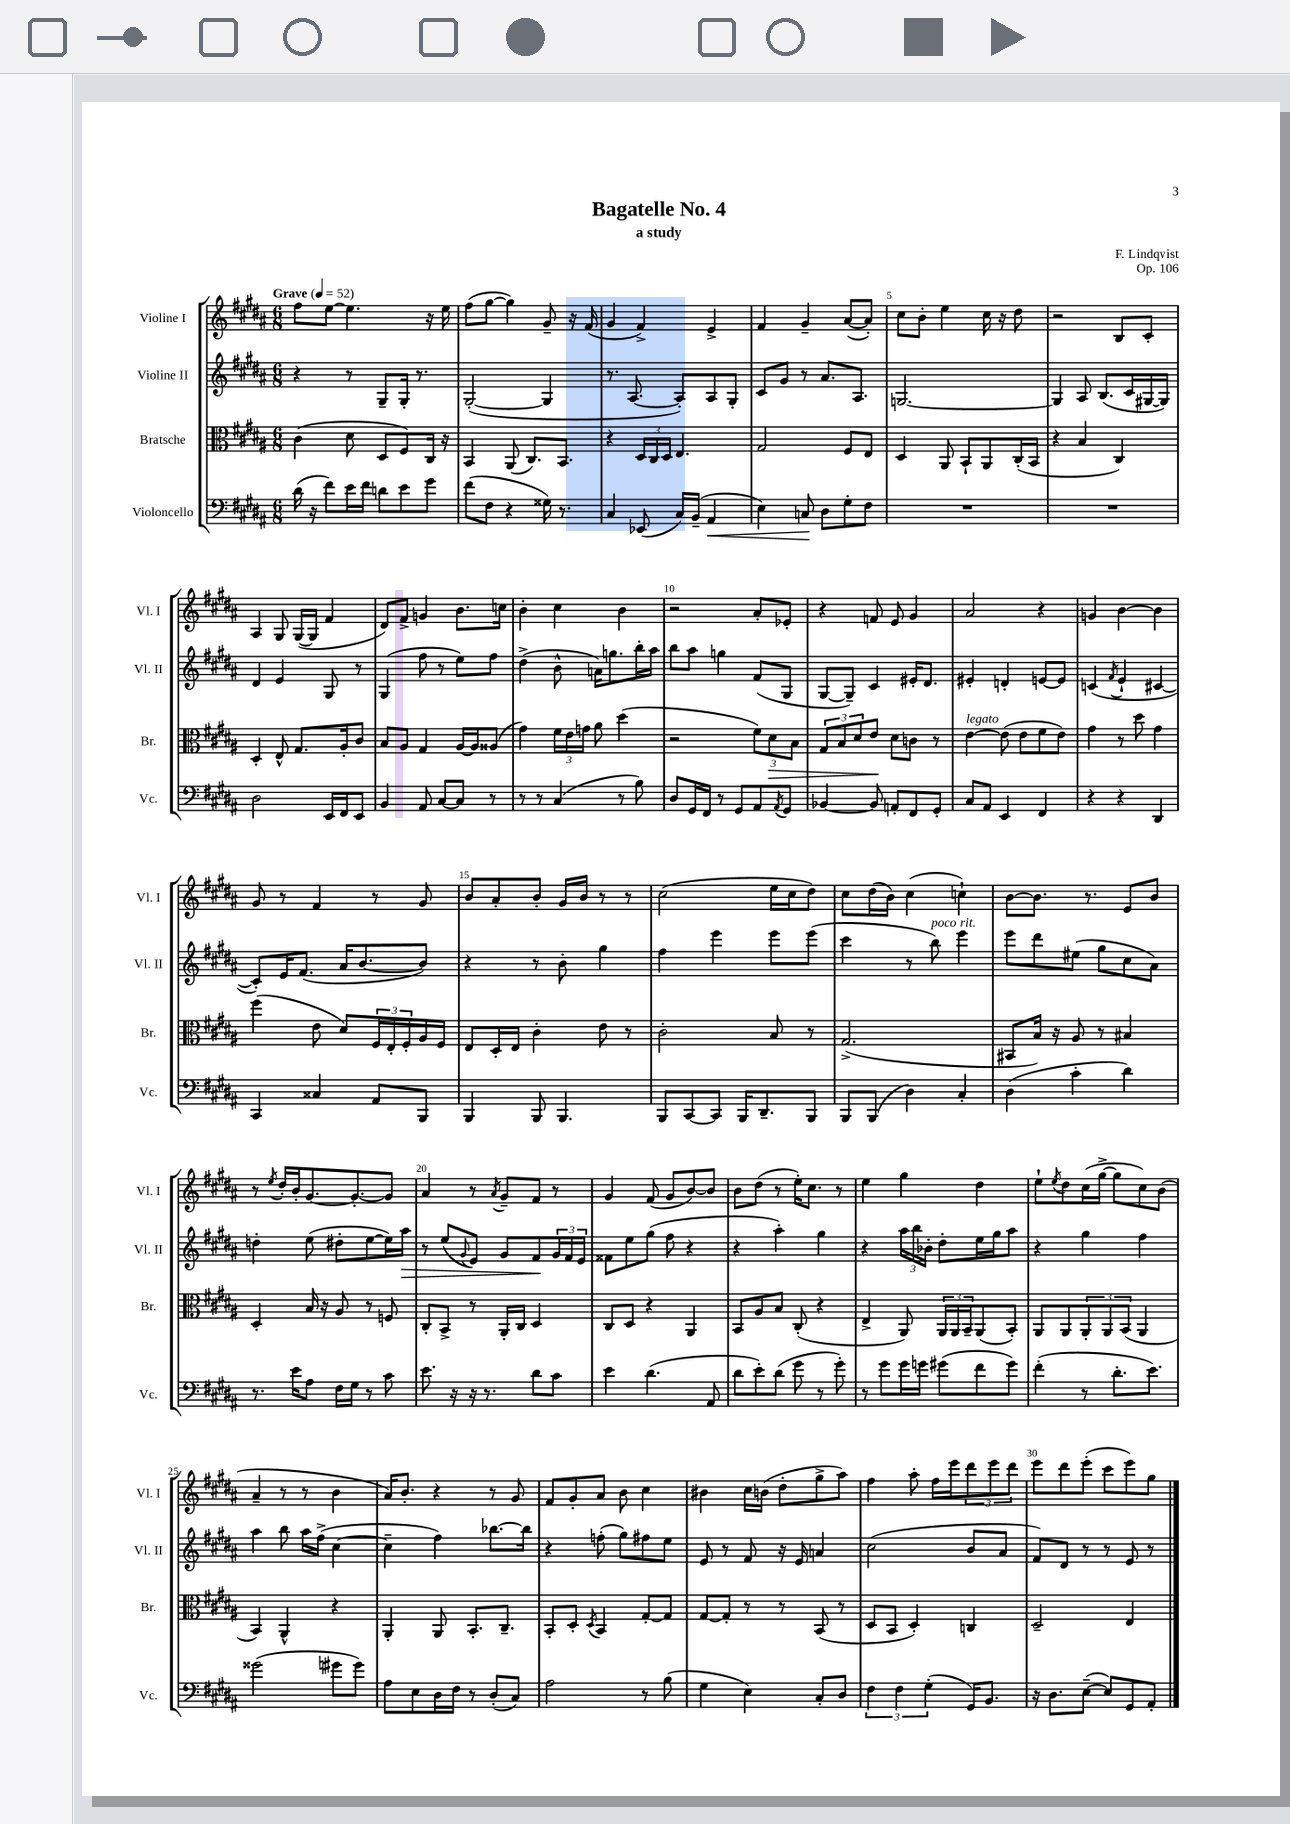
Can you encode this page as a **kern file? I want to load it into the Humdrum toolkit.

**kern	**kern	**kern	**kern
*staff4	*staff3	*staff2	*staff1
*clefF4	*clefC3	*clefG2	*clefG2
*k[f#c#g#d#a#]	*k[f#c#g#d#a#]	*k[f#c#g#d#a#]	*k[f#c#g#d#a#]
*M6/8	*M6/8	*M6/8	*M6/8
*MM52	*MM52	*MM52	*MM52
(16d#\	(4c#\	4r	8ff#\L
16r	.	.	.
8f#\L)	.	.	[8ee\J
16e\L	8d#\	8r	4.ee\]
16f#\JJ	.	.	.
8d\L	8D#/L	8G#~/L	.
8e\	8F#/)	16G#'/Jk	.
.	.	8.r	.
8g#\J	16C#/Jk	.	16r
.	16r	.	16ee\
=	=	=	=
(8f#\L	4BB/	([2G#'/	(8ff#\L
8F#\J	.	.	[8gg#\J
4r	(8AA#/	.	4gg#\])
.	8.C#/L)	.	.
16G##\)	.	4G#/]	8g#~/
8.r	8.BB/J	.	.
.	.	.	16r
.	.	.	(16f#/
=	=	=	=
4C#/	4r	8.r	4g#/
.	.	[8.A#/	.
(8EE-/	24D#/LL	.	4f#^/)
.	24C#/	.	.
.	24D#/JJ	.	.
16C#/LL)	4.E/	8A#'/]L)	.
(16BB~/JJ	.	.	.
4AA#/	.	8A#/	4e^/
.	.	8G#'/J	.
=	=	=	=
4E\)	2G#/	8c#/L	4f#/
.	.	8g#/J	.
8C/	.	8r	4g#~/
8D#\L	.	8.a#/L	.
8G#'\	8F#/L	.	([8a#/L
.	.	8.A#/J	.
8F#\J	8E/J	.	8a#'/]J)
=	=	=	=
2.r	4D#/	[2.G/	8cc#\L
.	.	.	8b'\J
.	8AA#/	.	4ee\
.	8BB`/L	.	.
.	8AA#/	.	16cc#\
.	.	.	16r
.	(16C#'/L	.	8dd#\
.	16BB/JJ	.	.
=	=	=	=
2.r	4r	4G/]	2r
.	4B/	8A#/	.
.	.	(8.B/L	.
.	4C#/)	.	8B/L
.	.	16c#/L	.
.	.	[16G#/	8c#'/J
.	.	16G#/]JJ)	.
=	=	=	=
2D#\	4D#'/	4d#/	4A#/
.	8E^^/	4e/	8G#/
.	8.G#/L	.	([16G#/LL
.	.	.	16G#/]JJ
16EE/LL	.	8G#/	4f#/
16FF#/J	16A#'/k	.	.
8EE/J	8c#/J	8r	.
=	=	=	=
4BB/	8B/L	(4G#/	8d#/L)
.	8A#/J	.	8f#^/J
8AA#/	4G#/	8ff#\	4g/
[8C#/L	.	8r	.
8C#/]J	[16A#/LL	8ee\L)	8.b\L
.	16A#/]J	.	.
8r	(8A##/J	8ff#\J	.
.	.	.	16cc\Jk
=	=	=	=
8r	4g#\)	(4dd#^\	4b'\
8r	.	.	.
(4C#/	24f#\LL	8b^^\	4cc#\
.	24e\	.	.
.	24g\JJ	.	.
.	8a#\	16a\LK)	.
.	.	8.gg\	.
8r	(4dd#\	.	4b\
8B\)	.	16bb'\L	.
.	.	16aa#\JJ	.
=	=	=	=
8D#/L	2r	8bb\L	2r
16GG#/L	.	8aa#\J	.
16FF#/JJ	.	.	.
8r	.	4gg\	.
8GG#/L	.	.	.
8AA#/	12f#\L)	(8f#/L	8a#'/L
.	12d#\	.	.
8qAA#/	.	.	.
8GG#/J	.	8G#/J	8e-'/J
.	12B\J	.	.
=	=	=	=
[4BB-/	12G#/L	[8G#/L	4r
.	12B/	.	.
.	.	8G#~/]J)	.
.	12d#/	.	.
8BB-/]	8e/J	4c#/	8f/
8AA'/L	8d#\L	.	8e/
8FF#/	8c\J	16e#'/LK	4g#/
.	.	8.d#/J	.
8GG#'/J	8r	.	.
=	=	=	=
8C#/L	[4e\	4e#'/	2a#/
8AA#/J	.	.	.
4EE/	(8e\]	4d'/	.
.	8e\L	.	.
4FF#/	8f#\	[8e/L	4r
.	8e\J)	8e/]J	.
=	=	=	=
4r	4g#\	(4c/	4g/
.	.	8qf#/	.
4r	8r	4e`/	[4b\
.	8dd#\	.	.
4DD#/	4g#\	[4c#/	4b\]
=	=	=	=
4CC#/	(4ff#\	8c#'/]L)	8g#/
.	.	16e/K	8r
.	.	(8.f#/J	.
4C##/	8e\	.	4f#/
.	8d#/L)	16a#/LK	.
.	.	[8.b/	.
8AA#/L	24F#/L	.	8r
.	24E'/	.	.
.	24F#'/	.	.
8BBB/J	16A#/	8b/]J)	8g#/
.	16F#/JJ	.	.
=	=	=	=
4BBB/	8E/L	4r	8b/L
.	16D#'/L	.	8a#'/
.	16E/JJ	.	.
8BBB/	4c#'\	8r	8b'/J
4.BBB/	.	8b'\	16g#/LL
.	.	.	16b/JJ
.	8e\	4gg#\	8r
.	8r	.	8r
=	=	=	=
8BBB/L	2c#'\	4ff#\	(2cc#\
[8CC#/	.	.	.
8CC#/]J	.	4eee\	.
16BBB/LK	.	.	.
8.DD#~/	.	.	.
.	8B/	8eee\L	16ee\LL
.	.	.	16cc#\J
8BBB/J	8r	(8eee\J	8dd#\J)
=	=	=	=
8BBB/L	(2.G#^/	4ccc#\	8cc#\L
(8BBB/J	.	.	(16dd#\L
.	.	.	16b\JJ)
4D#\)	.	8r	(4cc#\
.	.	8bb\)	.
4C#'/	.	4eee\	4cc`\)
=	=	=	=
(4D#\	8BB#/L	8eee\L	[8b\L
.	16B/Jk)	8ddd#\	8.b\]J
.	16r	.	.
4c#'\	8A#/	(8ee#\J	.
.	.	.	8.r
.	8r	8gg#\L	.
4d#\)	4B#/	8cc#\	8e/L
.	.	8a#\J)	8b/J
=	=	=	=
8.r	4D#'/	4dd'\	8r
.	.	.	8qee/
.	.	.	16dd#'/LL
16e\LK	.	.	16b'/J
8A#\J	16B/	(8ee\	[8.g#/
.	16r	.	.
16F#\LL	8A#/	8dd#'\L	.
16G#\JJ	.	.	8.g#'/_
8r	8r	[8ee\	.
8c#\	8F/	16ee\]L)	8g#/]J
.	.	16aa#\JJ	.
=	=	=	=
8.e\	8C#'/L	8r	4a#/
.	8BB^/J	(8ee/L	.
16r	.	.	.
.	.	8qqg#/	.
16r	8r	8e/J)	8r
8.r	.	.	.
.	.	.	8qa#/
.	16AA#'/LL	8g#/L	8g#~/L
.	16C#/JJ	.	.
8d#\L	4D#/	8f#/	8f#/J
8c#\J	.	24g#/L	8r
.	.	24f#/	.
.	.	24e/JJ	.
=	=	=	=
4e\	8C#/L	8f##\L	4g#/
.	8D#/J	8ee\	.
(4.d#\	4r	(8gg#\J	(8f#/
.	.	8ff#\	8g#/L
.	4AA#/	4r	[8b/)
8AA#/	.	.	8b/]J
=	=	=	=
8d#\L	8BB/L	4r	8b\L
8e'\)	8A#/	.	(8dd#\J
(8d#\J	8B/J	4aa#'\)	8r
8g#\	(8C#'/	.	16ee'\LK)
.	.	.	8.cc#\J
8r	4r	4gg#\	.
8g#'\)	.	.	8r
=	=	=	=
8r	4E^/	4r	4ee\
8g#\L	.	.	.
16g#\L	8AA#/)	24aa#\LL	4gg#\
.	.	24bb\	.
16g\JJ	.	.	.
.	.	24b-'\JJ	.
(8g#\L	24AA#/LL	8dd#'\L	.
.	24AA#/	.	.
.	24BB~/J	.	.
8f#\	(8AA#/	16ee\L	4dd#\
.	.	16gg#\J	.
8g#\J)	8BB'/J)	8aa#\J	.
=	=	=	=
(4f#'\	8AA#/L	4r	8ee`\L
.	.	.	8qee/
.	8AA#/	.	8dd#\
8r	12AA#'/	4gg#\	(16cc#\L
.	.	.	[16gg#^\JJ
.	12AA#/	.	.
8.d#'\L	.	.	8gg#\]L
.	(12BB/J	.	.
.	4AA#/	4ff#\	8cc#\)
8.e\J)	.	.	.
.	.	.	(8b\J
=	=	=	=
(2g##\	4BB/)	4aa#\	4a#~/
.	4AA#^^/	8bb\	8r
.	.	16aa#\LL	8r
.	.	(16ff#^\JJ	.
8g#\L	4r	[4cc#\	4b\
8g#\J)	.	.	.
=	=	=	=
8A#\L	4AA#'/	4cc#~\]	16a#/LK)
.	.	.	8.b'/J
8E\	.	.	.
16D#\L	8AA#/	4ff#\)	4r
16F#\JJ	.	.	.
8r	8.BB'/L	.	.
(8D#'/L	.	[8.bb-\L	8r
.	8.C#~/J	.	.
8C#/J)	.	.	8g#/
.	.	16bb-\]Jk	.
=	=	=	=
2A#\	8BB'/L	4r	8f#/L
.	8D#'/J	.	8g#'/
.	8qD#/	.	.
.	4BB/	(8ff'\	8a#/J
.	.	8gg#\L)	8b\
8r	[8G#'/L	8ff#\	4cc#\
(8B\	8G#/]J	8ee\J	.
=	=	=	=
4G#\	[8G#/L	8e/	4b#\
.	8G#'/]J	8r	.
4E\)	8r	8f#/	16cc#\LL
.	.	.	(16b\JJ
.	8r	16r	8dd#'\L
.	.	16e/	.
8C#'/L	(8BB/	4a/	8gg#^\
8D#/J	8r	.	8aa#\J)
=	=	=	=
6F#\	8D#/L	(2cc#\	4ff#\
.	8BB/J	.	.
6F#\	.	.	.
.	4D#'/)	.	8aa#'\
(6G#'\	.	.	.
.	.	.	16ff#\LL
.	.	.	16eee\J
16GG#/LK)	4C/	8b/L	12ddd#\
8.BB/J	.	.	.
.	.	.	12eee\
.	.	8a#/J	.
.	.	.	12ddd#\J
=	=	=	=
16r	2D#~/	8f#/L)	8eee\L
8.D#\L	.	.	.
.	.	8d#/J	8ddd#\
([8E~\J	.	8r	(8eee'\J
8E/]L)	.	8r	8ccc#\L
8GG#/	4E/	8e/	8eee\)
8AA#'/J	.	8r	8gg#\J
==	==	==	==
*-	*-	*-	*-
